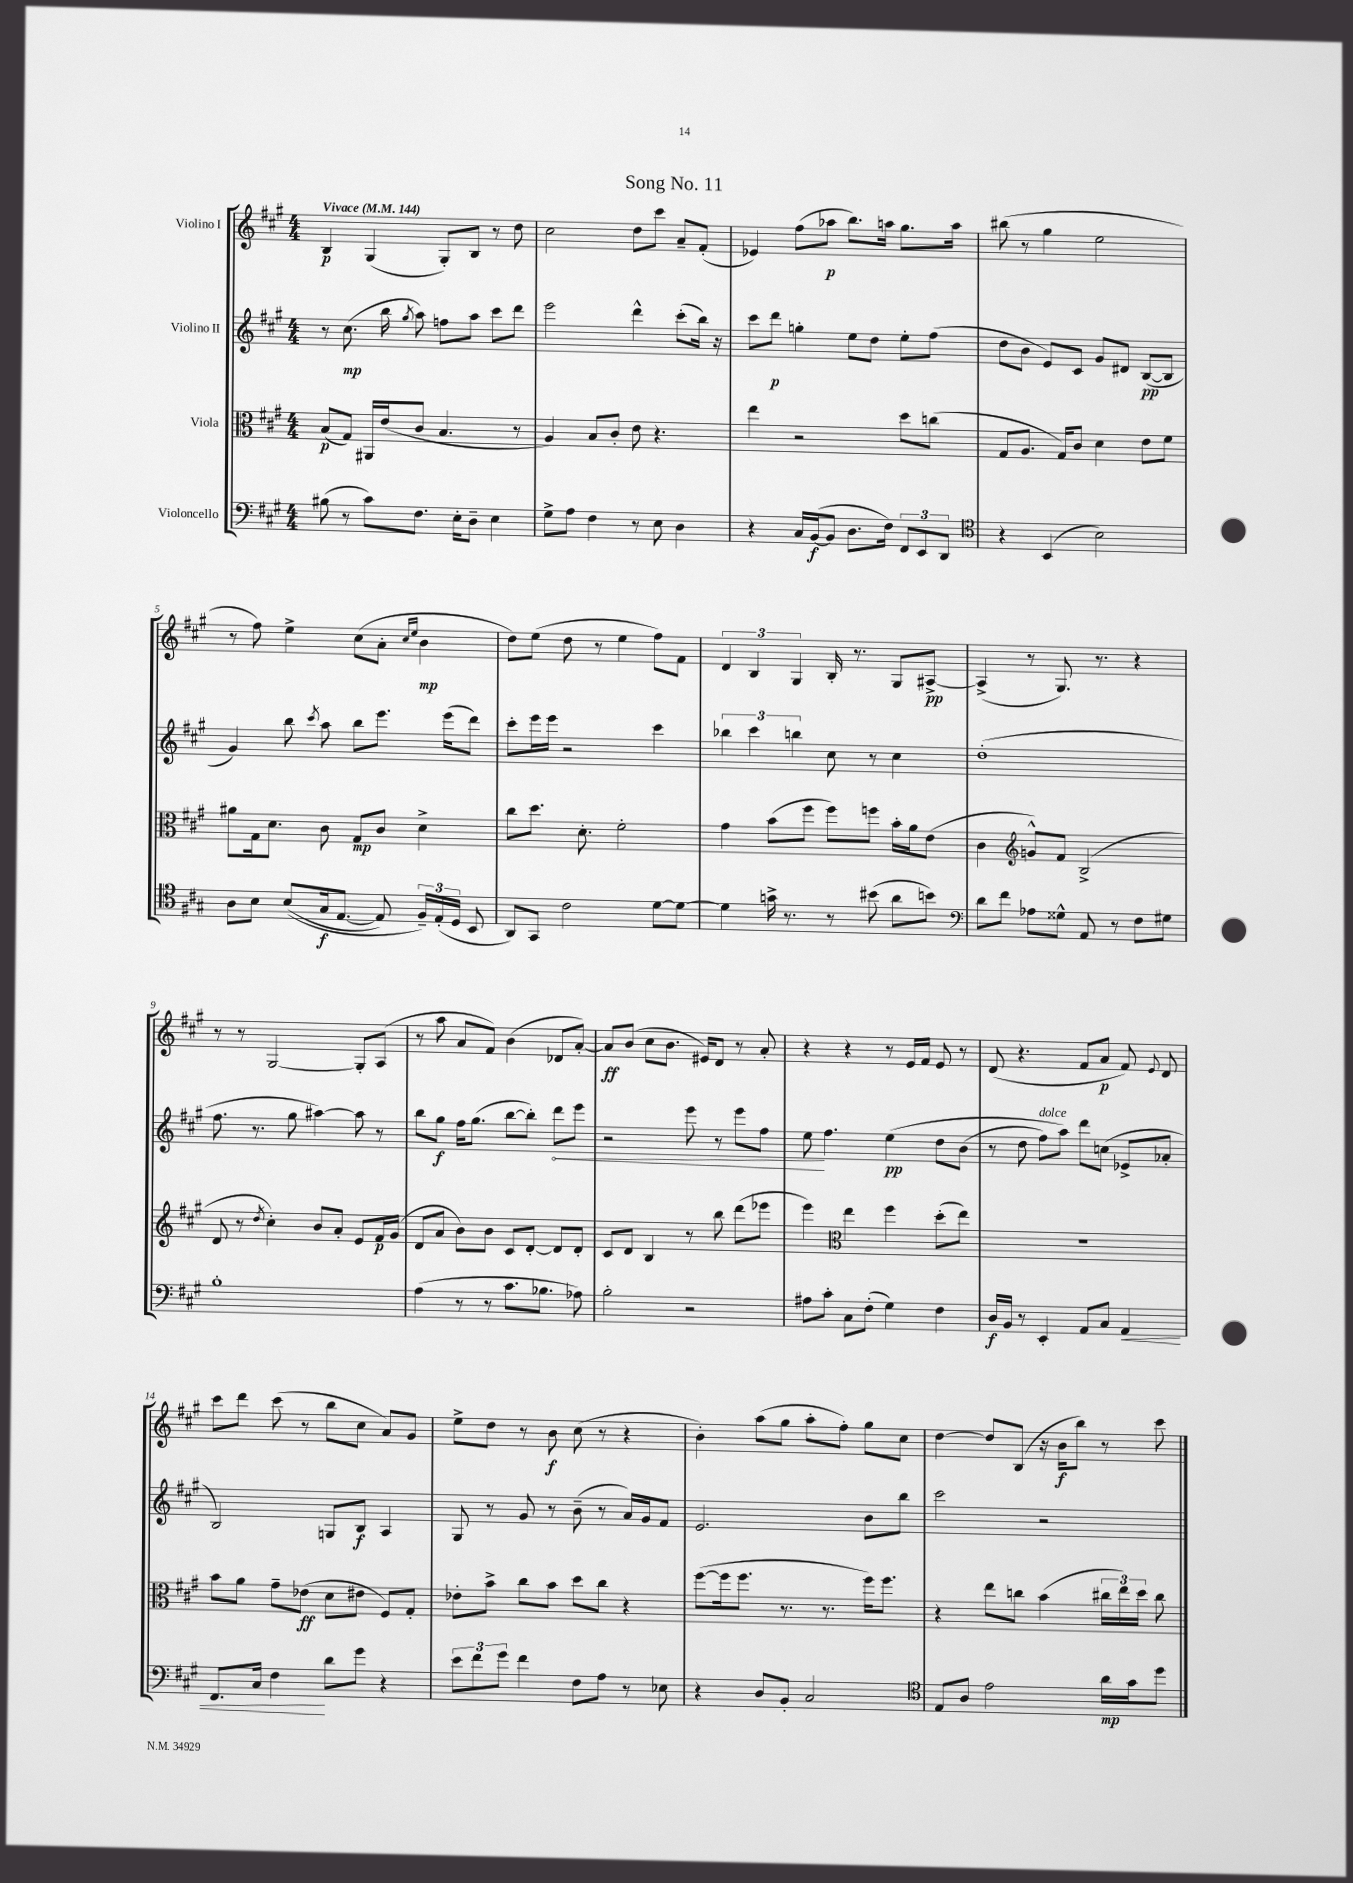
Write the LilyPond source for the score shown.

\header { title = "Song No. 11" }
<<
\new StaffGroup <<
\new Staff = "s0" \with { instrumentName = "Violino I" } {
    \clef treble \key a \major \numericTimeSignature \time 4/4 \tempo "Vivace" 4 = 144
    \autoBeamOff b4\p gis4( gis8[-.) b8] r8 d''8 |
    cis''2 d''8[ cis'''8] a'8[-- fis'8]-.( |
    ees'4) fis''8[( aes''8]\p b''8.[) a''16] gis''8.[ a''16] |
    bis''8( r8 gis''4 e''2 |
    r8 fis''8) e''4-> cis''8[( a'8]-. \grace { cis''16[ e''16] } b'4\mp |
    d''8[) e''8]( d''8 r8 e''4 fis''8[) fis'8] |
    \tuplet 3/2 { d'4 b4 gis4 } b16-. r8. gis8[ ais8]~->\pp |
    ais4->( r8 gis8.) r8. r4 |
    r8 r8 gis2~ gis8[-. a8]( |
    r8 a''8 a'8[ fis'8]) b'4( des'8[ a'8]~-.) |
    a'8[\ff b'8]( cis''8[ b'8.] eis'16[) d'8] r8 a'8-. |
    r4 r4 r8 e'16[ fis'16] e'8 r8 |
    d'8( r4. fis'8[ a'8]\p fis'8) \appoggiatura { e'8 } d'8 |
    cis'''8[ d'''8] cis'''8( r8 b''8[ cis''8] a'8[) gis'8] |
    e''8[-> d''8] r8 b'8\f cis''8( r8 r4 |
    b'4-.) a''8[( gis''8] a''8[-. fis''8]-.) gis''8[ cis''8] |
    d''4~ d''8[ b8]( r16 b'16[\f b''8]) r8 cis'''8 \bar "|." |
}
\new Staff = "s1" \with { instrumentName = "Violino II" } {
    \clef treble \key a \major \numericTimeSignature \time 4/4
    \autoBeamOff r8 cis''8.\mp( b''16 \acciaccatura { gis''8 } a''8) f''8[ a''8] cis'''8[ d'''8] |
    e'''2 d'''4-^ cis'''8[-.( b''16]) r16 |
    cis'''8[ d'''8]\p g''4-. e''8[ d''8] e''8[-. fis''8]( |
    d''8[ b'8] e'8[) cis'8] gis'8[ dis'8] b8[~\pp( b8] |
    gis'4) b''8 \acciaccatura { cis'''8 } a''8 b''8[ e'''8.] e'''16[( d'''8]) |
    cis'''8[-. e'''16 e'''16] r2 cis'''4 |
    \tuplet 3/2 { bes''4 cis'''4 b''4 } cis''8 r8 cis''4 |
    d''1-.( |
    fis''8. r8. gis''8 ais''4~) ais''8 r8 |
    b''8[ gis''8]\f fis''16[ gis''8.]( b''8[~ b''8]-.) \once \override Hairpin.circled-tip = ##t d'''8[\< e'''8] |
    r2 e'''8 r8 e'''8[ fis''8] |
    e''8\! fis''4. e''4\pp\( d''8[ b'8]( |
    r8 d''8 fis''8[^\markup { \italic "dolce" }) a''8]\) d'''8[ c''8]( ees'8[-> aes'8]-. |
    b2) g8[ b8]\f a4 |
    gis8 r8 gis'8 r8 b'8--( r8 a'16[) gis'16 fis'8] |
    e'2. b'8[ b''8] |
    cis'''2 r2 \bar "|." |
}
\new Staff = "s2" \with { instrumentName = "Viola" } {
    \clef alto \key a \major \numericTimeSignature \time 4/4
    \autoBeamOff b8[\p( gis8]) ais,16[ e'16( cis'8] b4. r8 |
    a4) b8[ cis'8]-. e'8 r4. |
    e''4 r2 d''8[ c''8]( |
    gis8[ a8.] gis16[) cis'8] d'4 e'8[ fis'8] |
    ais'8[ gis16 d'8.] cis'8 gis8[\mp cis'8] d'4-> |
    cis''8[ d''8.] d'8.-. fis'2-. |
    gis'4 b'8[( fis''8] fis''8[) f''8] b'16[-. a'16 e'8]( |
    cis'4 \clef treble g'8[-^) fis'8] b2->( |
    d'8 r8 \acciaccatura { d''8 } cis''4-.) b'8[ a'8]-. e'8[ fis'16\p gis'16]( |
    d'8[ a'8] b'8[) b'8] cis'8[ d'8]~-. d'8[ d'8]-. |
    cis'8[ d'8] b4 r8 b''8 d'''8[( ees'''8] |
    e'''4) \clef alto e''4 fis''4 d''8[-.( e''8]) |
    R1 |
    b'8[ a'8] gis'8[-- ees'8]\ff( d'8[ eis'8] fis8[) gis8]-. |
    ees'8[-. b'8]-> cis''8[ b'8] d''8[ cis''8] r4 |
    fis''8[~( fis''16 fis''8.] r8. r8. fis''16[) fis''8.] |
    r4 e''8[ c''8] b'4( \tuplet 3/2 { cis''16[ e''16) d''16] } cis''8 \bar "|." |
}
\new Staff = "s3" \with { instrumentName = "Violoncello" } {
    \clef bass \key a \major \numericTimeSignature \time 4/4
    \autoBeamOff bis8( r8 cis'8[) fis8.] e16[-. d8]-- e4 |
    gis8[-> a8] fis4 r8 e8 d4 |
    r4 cis16[ b,16~\f( b,8] d8.[ fis16]) \tuplet 3/2 { fis,8[ e,8 d,8] } |
    \clef tenor r4 b,4( b2) |
    a8[ b8] b8[(\( gis16\f e8.]~ e8) \tuplet 3/2 { fis16[--\) e16-.( d16] } b,8 |
    a,8[) gis,8] cis'2 d'8[~ d'8]~ |
    d'4 g'16-> r8. r8 bis'8( a'8[ b'8]) |
    \clef bass d'8[ fis'8] aes8[ gisis8]-^ a,8 r8 fis8[ gis8] |
    b1-. |
    a4( r8 r8 cis'8.[ bes8.] aes8) |
    b2-. r2 |
    ais8[ cis'8]-. cis8[ fis8]-.( gis4) fis4 |
    d16[\f b,16] r8 e,4-. a,8[ cis8] a,4\< |
    fis,8.[ cis16] fis4\! d'8[ gis'8] r4 |
    \tuplet 3/2 { e'8[ fis'8 gis'8] } fis'4 fis8[ a8] r8 ees8 |
    r4 d8[ b,8]-. cis2 |
    \clef tenor e8[ a8] e'2 a'16[\mp gis'16 d''8] \bar "|." |
}
>>
>>
